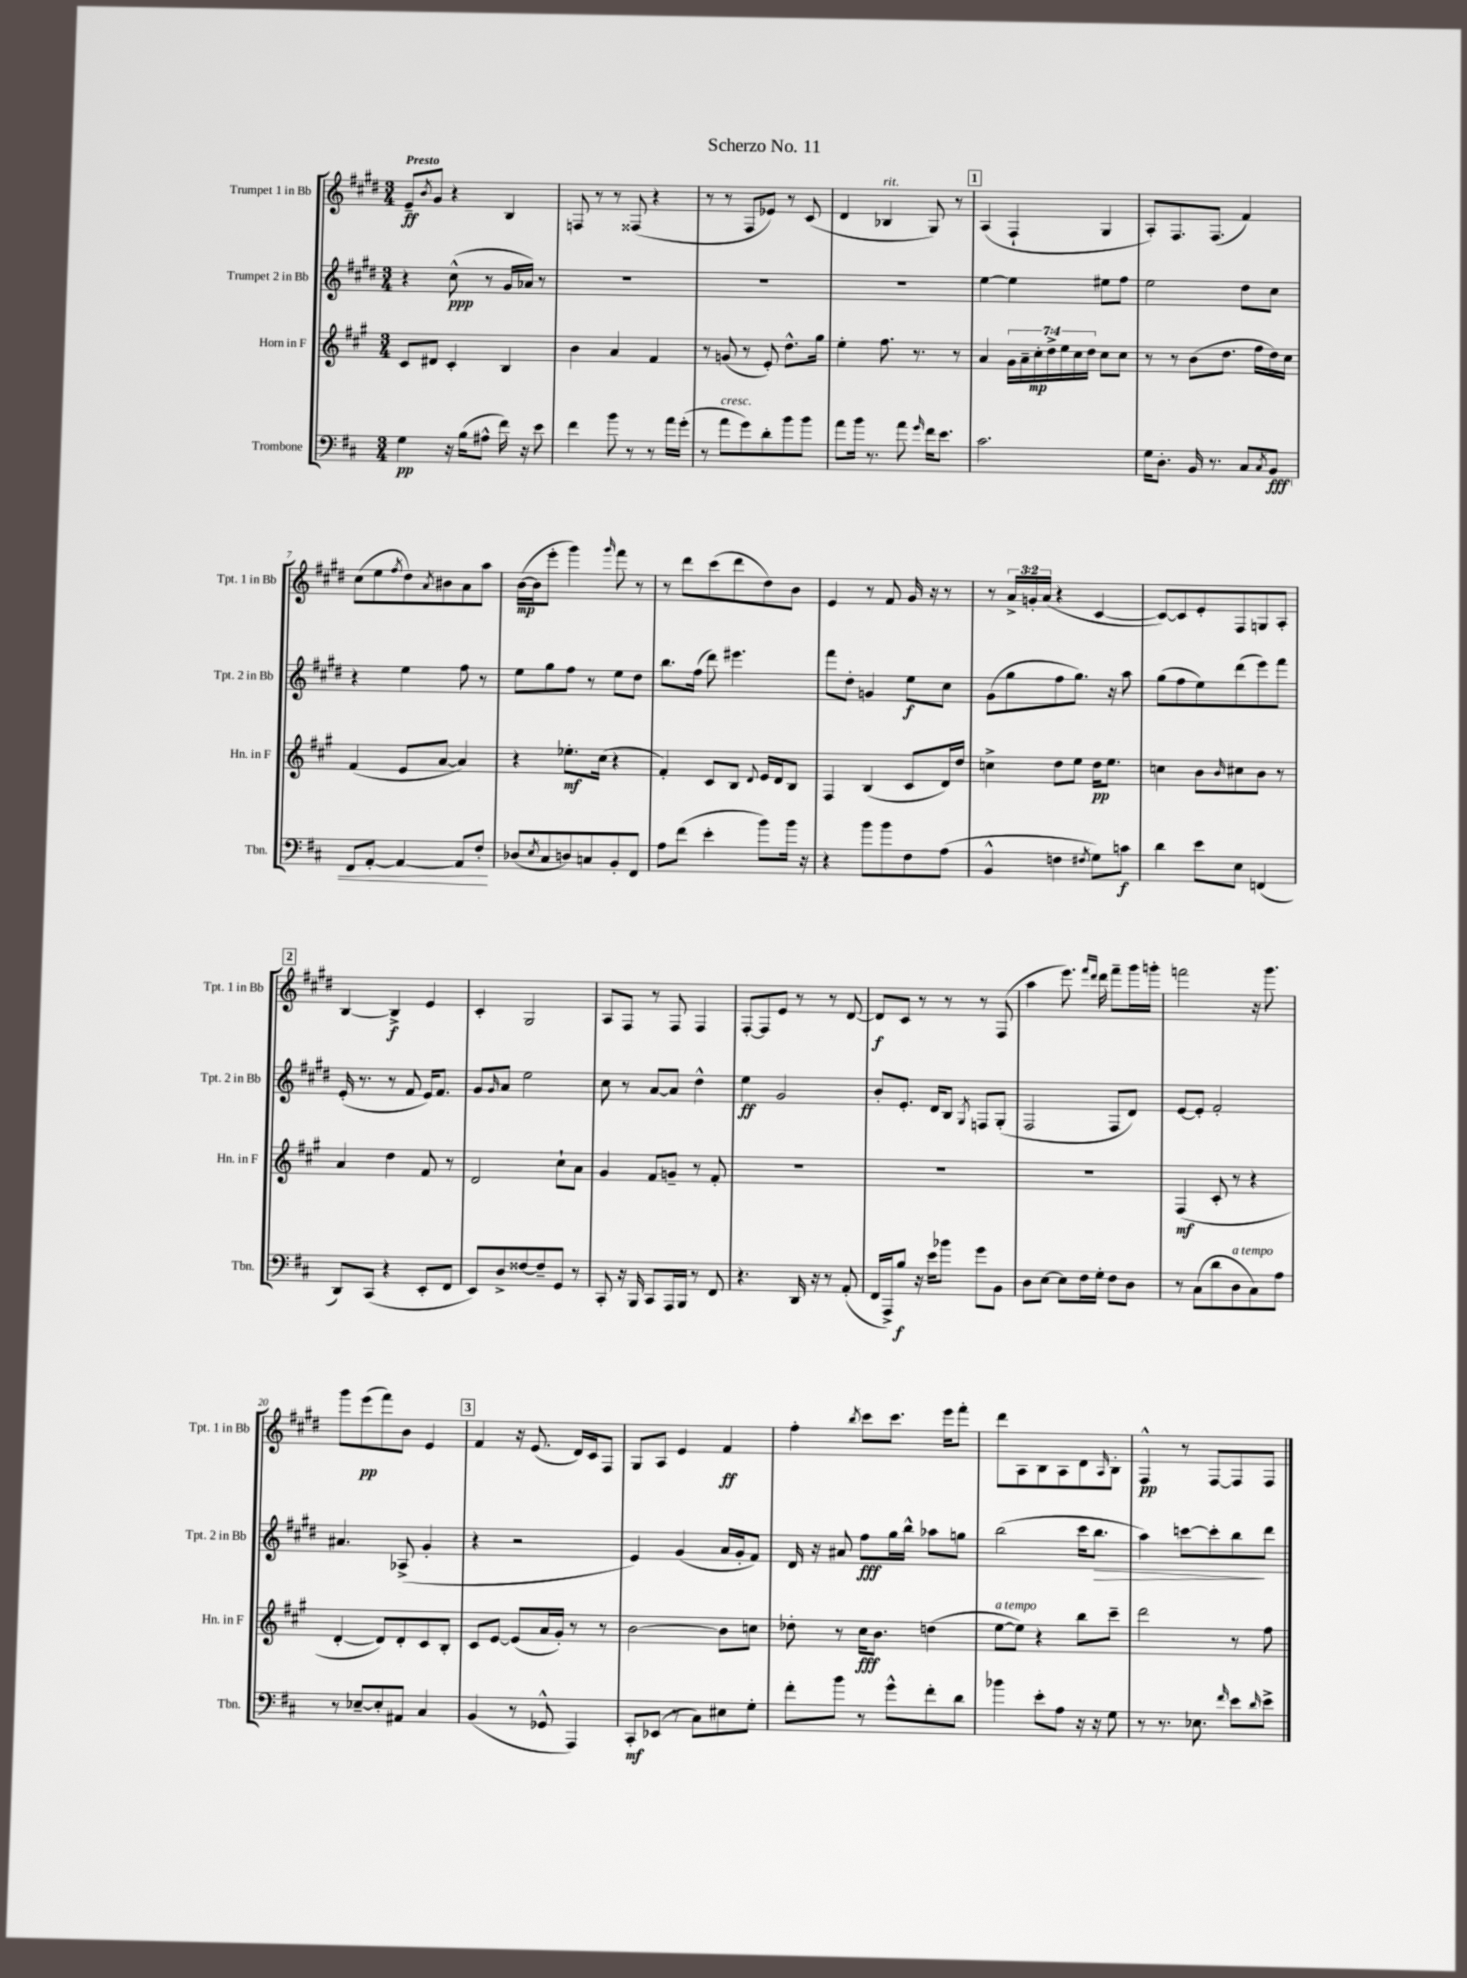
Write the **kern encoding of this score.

**kern	**kern	**kern	**kern
*staff4	*staff3	*staff2	*staff1
*clefF4	*clefG2	*clefG2	*clefG2
*k[f#c#]	*k[f#c#g#]	*k[f#c#g#d#]	*k[f#c#g#d#]
*M3/4	*M3/4	*M3/4	*M3/4
4G\	8c#/L	4r	8e~/L
.	.	.	8qb/
.	8d#/J	.	8g#/J
16r	4c#'/	(8cc#^^\	4r
(16B\LK	.	.	.
8A#^^\J	.	8r	.
16f#\)	4B/	16g#/LL	4B/
16r	.	16a-/JJ)	.
8e\	.	8r	.
=	=	=	=
4f#\	4b\	2.r	8F/
.	.	.	8r
8b\	4a/	.	8r
8r	.	.	(8F##/
8r	4f#/	.	4r
16a\LL	.	.	.
(16g'\JJ	.	.	.
=	=	=	=
8r	8r	2.r	8r
8a\L	(8g/	.	8r
8g\)	8r	.	8F#/L
8d'\	8e'/)	.	8e-/J)
8b\	8.dd^^\L	.	8r
8b\J	.	.	(8c#/
.	16gg#\Jk	.	.
=	=	=	=
8a\L	4ee'\	2.r	4d#/
16b\Jk	.	.	.
8.r	.	.	.
.	8.ff#\	.	4B-/
8a\	.	.	.
.	8.r	.	.
16qqg/	.	.	.
16f#\LK	.	.	8G#/)
8.e\J	.	.	.
.	8r	.	8r
=	=	=	=
2.c#\	4a/	[4ee\	(4A/
.	28g#\LL	4ee\]	4F#`/
.	28a~\	.	.
.	28cc#'\	.	.
.	28dd^\	.	.
.	28ee\	.	.
.	28cc#\	.	.
.	28dd\JJ	.	.
.	8cc#\L	8ee#\L	4G#/
.	8cc#\J	8ff#\J	.
=	=	=	=
16G\LK	8r	2ee\	8A'/L)
8.D'\J	.	.	.
.	8r	.	8.F#/
16BB/	(8b\L	.	.
8.r	.	.	(8.F#/J
.	8.dd\J	.	.
8C#/L	.	8dd#\L	4f#/)
.	16ff#\LL	.	.
8qC#/	.	.	.
8BB/J	16dd\)	8cc#\J	.
.	16cc#\JJ	.	.
=	=	=	=
8FF#/L	(4f#/	4r	(8cc#\L
[8AA'/J	.	.	8ee\
.	.	.	8qff#/
4AA/_	8e/L	4ee\	8dd#\)
.	.	.	8qa/
.	[8a/J	.	8b#\
8AA/]L	4a/])	8ff#\	8a\
8F#'/J	.	8r	8aa\J
=	=	=	=
(8D-/L	4r	8ee\L	([16b\LL
.	.	.	16b\]J
8qE/	.	.	.
8C#/	.	8gg#\	8eee'\J
8D/)	8.ee-'\L	8ff#\J	4ggg#\)
8C/	.	8r	.
.	(16cc#\Jk	.	.
.	.	.	16qqggg#/
8BB'/	4r	8ee\L	8fff#\
8FF#/J	.	8dd#\J	8r
=	=	=	=
8A\L	4f#'/)	8.bb\L	8r
(8f#\J	.	.	8ddd#\L
.	.	(16ff#\Jk	.
4e'\	8c#/L	8ddd#\)	(8ccc#\
.	8B/J	4.eee#\	8ddd#\
.	8qqd/	.	.
8b\L)	16e/LL	.	8dd#\)
.	16d/J	.	.
16b\Jk	8B/J	.	8b\J
16r	.	.	.
=	=	=	=
4r	4F#/	8fff#\L	4e/
.	.	8dd#'\J	.
8b\L	(4B/	4g/	8r
8b\	.	.	8f#/
8F#\	8c#/L	8ee\L	16g#/
.	.	.	16r
(8A\J	16d/L)	8cc#\J	8r
.	16dd/JJ	.	.
=	=	=	=
4BB^^/	4cc^\	(8g#\L	8r
.	.	8gg#\	24a^/LL
.	.	.	24g'/
.	.	.	(24a/JJ
4F\	8dd\L	8ff#\	4r
.	8ee\J	8.gg#\J)	.
8qF#/	.	.	.
8G\L)	16dd\LK	.	[4c#/
.	8.ee\J	16r	.
8c\J	.	8aa\	.
=	=	=	=
4d\	4cc\	(8gg#\L	8c#/_L)
.	.	8ff#\	8c#/]
8e\L	8b\L	8ee\)	8e'/
.	16qqb/	.	.
8E\J	8cc#\	(8ddd#\	8F#/
(4FF/	8b\J	8eee\)	8G/
.	8r	8fff#\J	8A'/J
=	=	=	=
8DD/L)	4a/	(16e'/	[4B/
.	.	8.r	.
(8CC#/J	.	.	.
4r	4dd\	8r	4B^/]
.	.	8f#/	.
8EE'/L	8f#/	16e/LK)	4e/
.	.	8.f#/J	.
8FF#/J	8r	.	.
=	=	=	=
8EE/L)	2d/	8g#/L	4c#'/
.	.	16qqg#/	.
8D^/	.	8a/J	.
[8F##/	.	2ee\	2G#/
8F##~/]	.	.	.
8GG/J	8cc#`\L	.	.
8r	8a\J	.	.
=	=	=	=
8CC#'/	4g#/	8cc#\	8A/L
16r	.	8r	8F#/J
16BBB/	.	.	.
8CC#/L	8f#/L	[8a/L	8r
16AAA/L	8g~/J	8a/]J	8F#/
16BBB/JJ	.	.	.
8r	8r	4dd#^^\	4F#/
8FF#/	8f#'/	.	.
=	=	=	=
4.r	2.r	4ee\	[8F#'/L
.	.	.	8F#/]
.	.	2g#/	8e/J
16DD/	.	.	8r
16r	.	.	.
8r	.	.	8r
(8AA'/	.	.	[8d#/
=	=	=	=
16FF#/LL	2.r	8b'/L	8d#/]L
16AAA^/J)	.	.	.
8B/J	.	8.e'/J	8c#/J
16r	.	.	8r
16e\LK	.	16d#/LK	.
8b-\J	.	8B/J	8r
.	.	8qG#/	.
8g\L	.	8F/L	8r
8BB\J	.	(8G#'/J	(8F#/
=	=	=	=
8D\L	2.r	2F#/	4aa\
[8E\J	.	.	.
8E\]L	.	.	8.eee\)
16F#\L	.	.	.
.	.	.	16qqfff#/LL
.	.	.	16qqddd#/JJ
16G'\JJ	.	.	16ddd#\
8F#\L	.	8F#/L	8fff#~\L
8D\J	.	8d#/J)	16ggg#\L
.	.	.	16ggg'\JJ
=	=	=	=
8r	(4F#/	[8e/L	2fff\
(8C#\L	.	8e'/]J	.
8d\	8c#'/	2f#'/	.
8D\	8r	.	.
8C#\)	4r	.	16r
.	.	.	8.ggg#\
8A\J	.	.	.
=	=	=	=
8r	[4d'/	4.a#/	8ggg#\L
[8E-~/L	.	.	(8eee\
8E-'/]	8d/]L)	.	8fff#\)
8AA#/J	8d'/	(8A-^/	8b\J
4C#/	8c#/	4g#'/	4e/
.	8B'/J	.	.
=	=	=	=
(4BB/	8c#/L	4r	4f#/
.	[8e/J	.	.
8r	(8e/]L	2r	16r
.	.	.	(8.e/
8GG-^^/	16a/L	.	.
.	16g#'/JJ)	.	.
4AAA/)	8r	.	16d#/LL)
.	.	.	16c#/J
.	8r	.	8F#/J
=	=	=	=
8CC#'/L	[2b\	4e/)	8G#/L
(8EE-/J	.	.	8A/J
8r	.	(4g#/	4e/
8C#\L)	.	.	.
8E#\	8b\]L	16a/LL	4f#/
.	.	16g#'/J	.
8G'\J	8cc\J	8f#/J)	.
=	=	=	=
8f#'\L	8dd-'\	16d#/	4ff#'\
.	.	16r	.
8b\J	8r	8a#/	.
.	.	.	8qbb/
8r	16cc#\LK	8ff#\L	8ccc#\L
.	8.b\J	.	.
8g^^\L	.	16gg#\L	8.ccc#\J
.	.	16bb^^\JJ	.
8f#'\	(4dd\	8aa-\L	.
.	.	.	16eee\LK
8d\J	.	8gg\J	8fff#'\J
=	=	=	=
4b-\	[8ee\L	(2bb\	8ddd#\L
.	8ee\]J)	.	8A\
8e'\L	4r	.	8B\
8A\J	.	.	8A\
16r	8bb\L	16ccc#\LK	8d#\
16r	.	8.bb\J	.
.	.	.	16qqA/
8G\	8ccc#~\J	.	8B'\J
=	=	=	=
8r	2ddd\	4aa\)	4F#^^/
8.r	.	.	.
.	.	[8ccc\L	8r
8.E-\	.	.	.
.	.	8ccc'\]	[8F#/L
16qqf#/	.	.	.
8e\L	8r	8bb\	8F#/]
16qqd/	.	.	.
8e^\J	8ff#\	8ddd#\J	8F#/J
==	==	==	==
*-	*-	*-	*-
